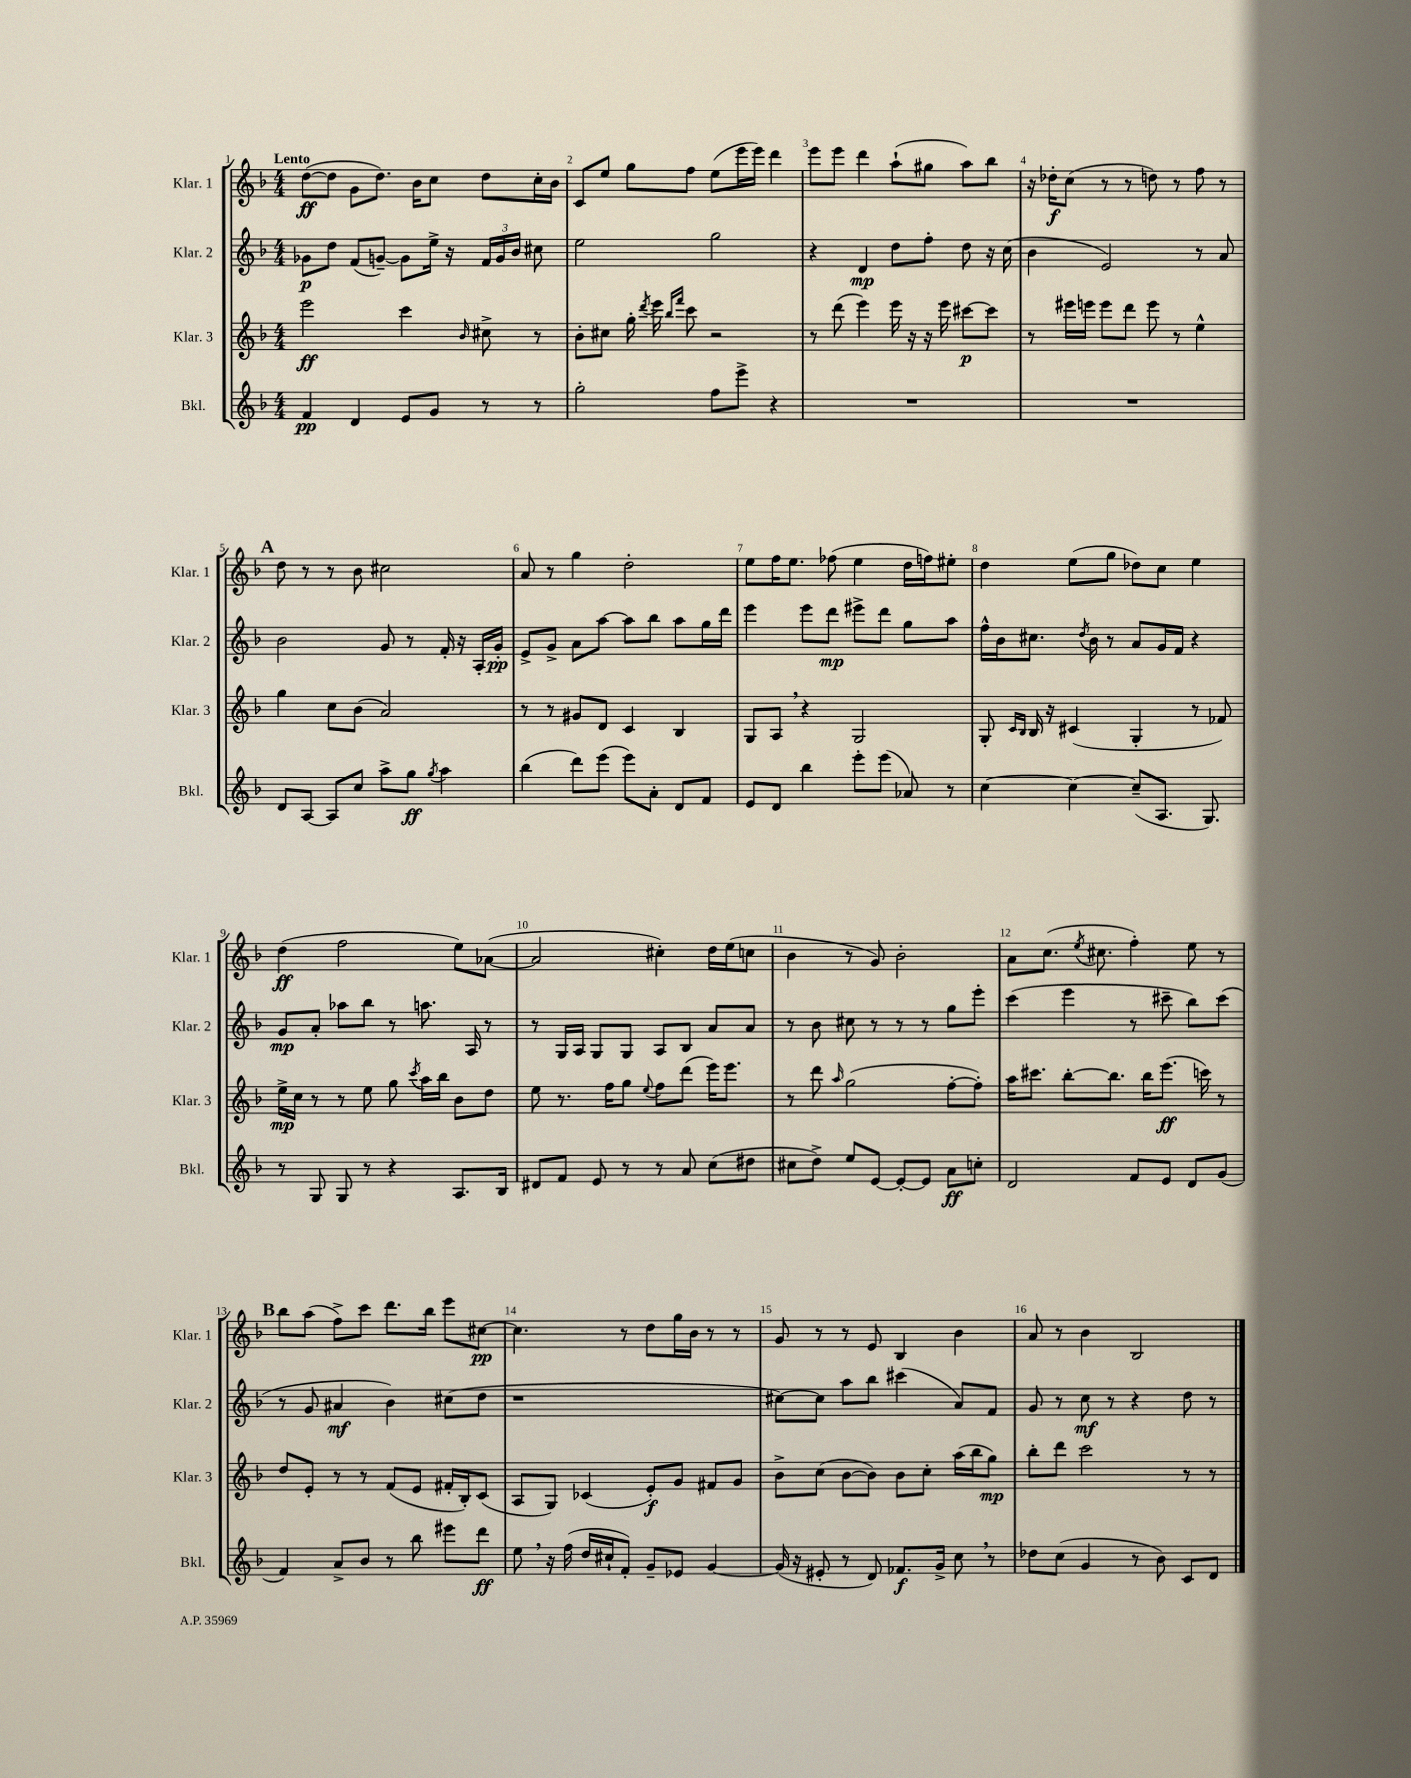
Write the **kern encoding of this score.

**kern	**kern	**kern	**kern
*staff4	*staff3	*staff2	*staff1
*clefG2	*clefG2	*clefG2	*clefG2
*k[b-]	*k[b-]	*k[b-]	*k[b-]
*M4/4	*M4/4	*M4/4	*M4/4
4f/	2eee\	8g-\L	([8dd\L
.	.	8dd\J	8dd\]J
4d/	.	(8f/L	8g\L
.	.	[8g~/J)	8.dd\J)
8e/L	4ccc\	8g\]L	.
.	.	.	16b-\LK
8g/J	.	16ee^\Jk	8cc\J
.	.	16r	.
.	16qqb-/	.	.
8r	8cc#^\	24f/LL	8dd\L
.	.	24g/	.
.	.	24b-/JJ	.
8r	8r	8cc#\	16cc'\L
.	.	.	16b-\JJ
=	=	=	=
2gg'\	8b-'\L	2ee\	8c/L
.	8cc#\J	.	8ee/J
.	16gg'\	.	8gg\L
.	8qddd/	.	.
.	16eee\	.	.
.	16qqbb-/LL	.	.
.	16qqfff/JJ	.	.
.	8ccc\	.	8ff\J
8ff\L	2r	2gg\	(8ee\L
8eee^\J	.	.	16eee\L
.	.	.	16eee\JJ)
4r	.	.	4ddd\
=	=	=	=
1r	8r	4r	8eee\L
.	(8ddd\	.	8eee\J
.	4eee\)	4d/	4ddd\
.	16eee\	8dd\L	(8aa`\L
.	16r	.	.
.	16r	8ff'\J	8gg#\J
.	16eee\	.	.
.	[8ccc#\L	8dd\	8aa\L)
.	8ccc#\]J	16r	8bb-\J
.	.	(16cc\	.
=	=	=	=
1r	8r	4b-\	16r
.	.	.	16dd-'\LK
.	16eee#\LL	.	(8cc\J
.	16eee\JJ	.	.
.	8eee\L	2e/)	8r
.	8ddd\J	.	8r
.	8eee\	.	8dd\)
.	8r	.	8r
.	4ee^^\	8r	8ff\
.	.	8a/	8r
=	=	=	=
8d/L	4gg\	2b-\	8dd\
[8A/J	.	.	8r
8A/]L	8cc\L	.	8r
8cc/J	(8b-\J	.	8b-\
8aa^\L	2a/)	8g/	2cc#\
8gg\J	.	8r	.
8qgg/	.	.	.
4aa\	.	16f'/	.
.	.	16r	.
.	.	16A'/LL	.
.	.	16g'/JJ	.
=	=	=	=
(4bb-\	8r	8e^/L	8a/
.	8r	8g^/J	8r
8ddd\L)	8g#/L	8a\L	4gg\
(8eee\J	8d/J	[8aa\J	.
8eee\L)	4c/	8aa\]L	2dd'\
8a'\J	.	8bb-\J	.
8d/L	4B-/	8aa\L	.
8f/J	.	16gg\L	.
.	.	16ddd\JJ	.
=	=	=	=
8e/L	8G/L	4eee\	8ee\L
8d/J	8A/J	.	16ff\K
.	.	.	8.ee\J
4bb-\	4r	8eee\L	.
.	.	8ddd\J	(8ff-\
8eee'\L	2G/	8eee#^\L	4ee\
(8eee\J	.	8ddd\J	.
8a-/)	.	8gg\L	16dd\LL
.	.	.	16ff\J)
8r	.	8aa\J	8ee#'\J
=	=	=	=
[4cc\	8G'/	16ff^^\LL	4dd\
.	.	16b-\J	.
.	16qqc/LL	.	.
.	16qqB-/JJ	.	.
.	16B-/	8.cc#\J	.
.	16r	.	.
4cc\_	(4c#/	.	(8ee\L
.	.	8qdd/	.
.	.	16b-\	.
.	.	8r	8gg\J
(8cc~/]L	4G'/	8a/L	8dd-\L)
8.A/J	.	16g/L	8cc\J
.	.	16f/JJ	.
.	8r	4r	4ee\
8.G/)	.	.	.
.	8f-/)	.	.
=	=	=	=
8r	16ee^\LL	8g/L	(4dd\
.	16cc\JJ	.	.
8G/	8r	8a'/J	.
8G/	8r	8aa-\L	2ff\
8r	8ee\	8bb-\J	.
4r	8gg\	8r	.
.	8qccc/	.	.
.	16aa\LL	8.aa\	.
.	16bb-\JJ	.	.
8.A/L	8b-\L	.	8ee\L)
.	.	16A/	.
.	8dd\J	8r	([8a-\J
16B-/Jk	.	.	.
=	=	=	=
8d#/L	8ee\	8r	2a-/]
8f/J	8.r	16G/LL	.
.	.	16A/JJ	.
8e/	.	8G/L	.
.	16ff\LK	.	.
8r	8gg\J	8G/J	.
.	8qqee/	.	.
8r	8ff\L	8A/L	4cc#'\)
8a/	(8ddd\J	8B-/J	.
(8cc\L	16eee\LK)	8a/L	16dd\LL
.	8.eee\J	.	(16ee\J
8dd#\J	.	8a/J	8cc\J
=	=	=	=
8cc#\L	8r	8r	4b-\
8dd^\J)	8ddd\	8b-\	.
.	16qqaa/	.	.
8ee/L	(2gg\	8cc#\	8r
[8e/J	.	8r	8g/)
8e'/_L	.	8r	2b-'\
8e/]J	.	8r	.
8a\L	[8ff'\L	8gg\L	.
8cc'\J	8ff'\]J)	8eee'\J	.
=	=	=	=
2d/	16aa\LK	(4ccc\	8a\L
.	8.ccc#\J	.	.
.	.	.	(8.cc\J
.	[8bb-'\L	4eee\	.
.	.	.	8qee/
.	.	.	8.cc#\
.	8.bb-\]J	.	.
8f/L	.	8r	4ff'\)
.	16bb-\LK	.	.
8e/J	(8.eee\J	8ccc#~\	.
8d/L	.	8bb-\L)	8ee\
.	16ccc\)	.	.
(8g/J	8r	(8ccc#\J	8r
=	=	=	=
4f/)	8dd/L	8r	8bb-\L
.	8e'/J	8g/	(8aa\J
8a^/L	8r	4a#/	8ff^\L)
8b-/J	8r	.	8ccc\J
8r	(8f/L	4b-\)	8.ddd\L
8bb-\	8e/J	.	.
.	.	.	16bb-\Jk
8eee#\L	16f#'/LL	(8cc#\L	8eee\L
.	16B-'/J)	.	.
8ddd\J	(8c/J	8dd\J	[8cc#\J
=	=	=	=
8ee\	8A/L	1r	4.cc#\]
16r	8G/J)	.	.
(16ff\	.	.	.
16dd/LL	(4c-/	.	.
16cc#`/J	.	.	.
8f'/J)	.	.	8r
8g~/L	8e'/L)	.	8dd\L
8e-/J	8g/J	.	16gg\L
.	.	.	16b-\JJ
[4g/	8f#/L	.	8r
.	8g/J	.	8r
=	=	=	=
(16g/]	8b-^\L	[8cc#\L)	8g/
16r	.	.	.
8e#'/	(8cc\J	8cc#\]J	8r
8r	[8b-\L	8aa\L	8r
8d/)	8b-\]J)	8bb-\J	8e/
8.f-/L	8b-\L	(4ccc#\	4B-/
.	8cc'\J	.	.
16g^/Jk	.	.	.
8cc\	(16aa\LL	8a/L)	4b-\
.	16bb-\J	.	.
8r	8gg\J)	8f/J	.
=	=	=	=
8dd-\L	8bb-'\L	8g/	8a/
(8cc\J	8ddd\J	8r	8r
4g/	2ccc\	8cc\	4b-\
.	.	8r	.
8r	.	4r	2B-/
8b-\)	.	.	.
8c/L	8r	8dd\	.
8d/J	8r	8r	.
==	==	==	==
*-	*-	*-	*-
